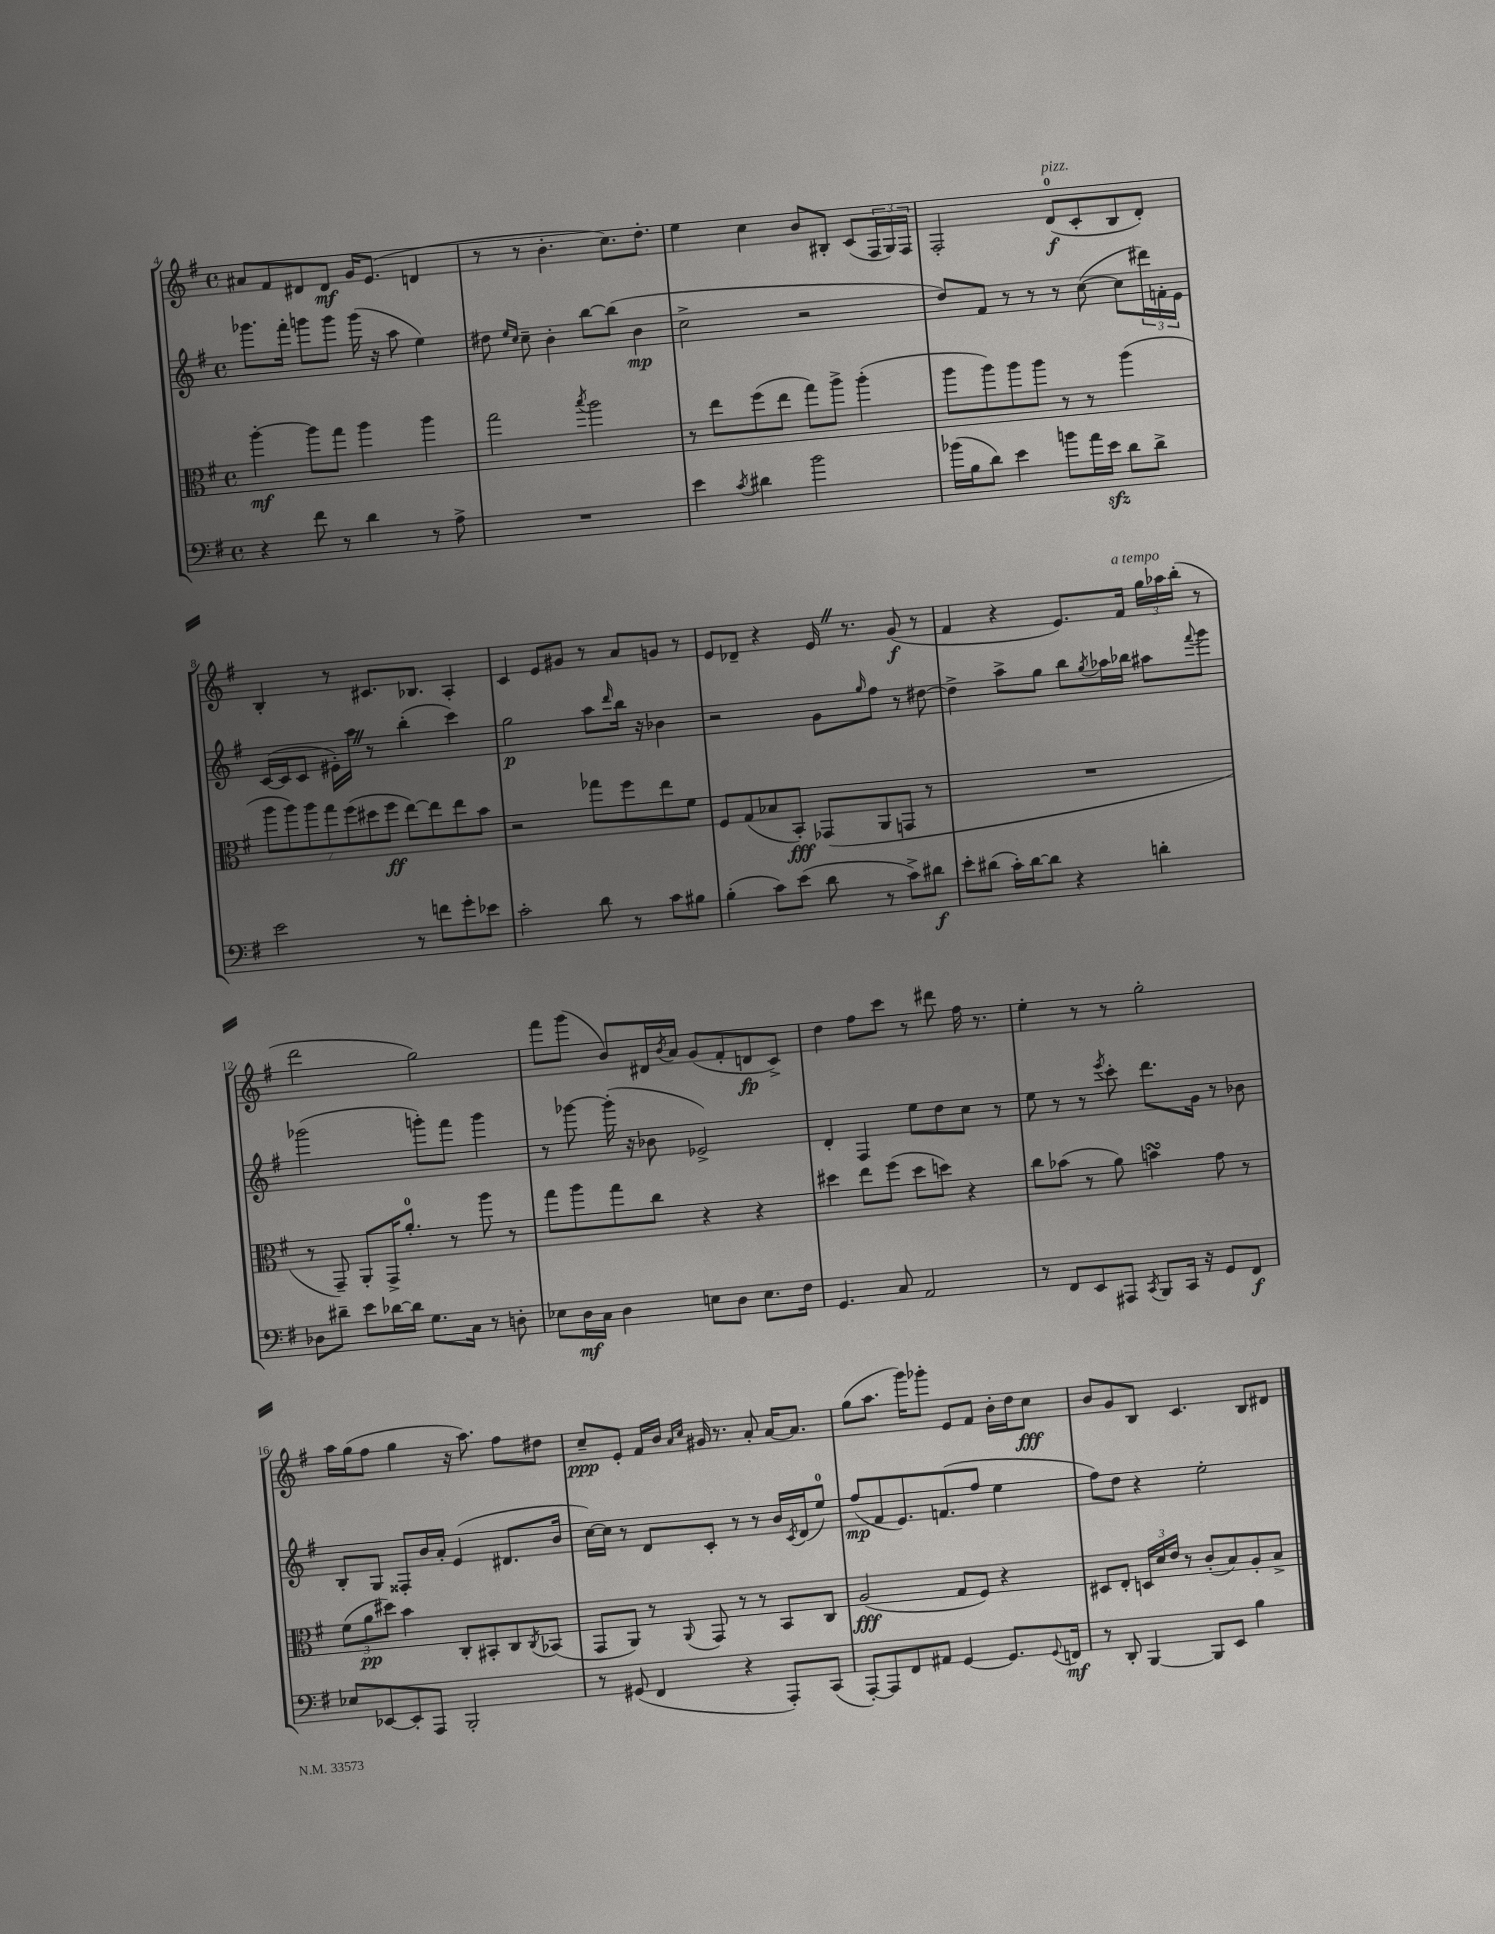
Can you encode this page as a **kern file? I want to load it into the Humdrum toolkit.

**kern	**kern	**kern	**kern
*staff4	*staff3	*staff2	*staff1
*clefF4	*clefC3	*clefG2	*clefG2
*k[f#]	*k[f#]	*k[f#]	*k[f#]
*M4/4	*M4/4	*M4/4	*M4/4
*met(c)	*met(c)	*met(c)	*met(c)
4r	[4aa'	8.ggg-	8a#
.	.	.	8f#
.	.	16fff#'	.
8f#	8aa]	8ggg	8d#
8r	8gg	8ggg	8d#
4d	4aa	(16ggg	16g
.	.	16r	(8.e
.	.	8aa	.
8r	4aa	4ee)	4d
8A^	.	.	.
=	=	=	=
1r	2gg	8dd#	8r
.	.	16qqee	.
.	.	16qqcc	.
.	.	8cc~	8r
.	.	4b'	4.b'
.	8qbb	.	.
.	2aa	[8bb	.
.	.	(8bb]	8.cc)
.	.	4b	.
.	.	.	8.dd'
=	=	=	=
4e	8r	2cc^	4ee
.	8ee	.	.
8qc	.	.	.
4d#	(8ff#	.	4cc
.	8ee	.	.
2b	8gg)	2r	8b
.	8aa^	.	8B#'
.	(4aa'	.	(8c
.	.	.	24F#
.	.	.	24G)
.	.	.	24F#
=	=	=	=
(16b-	8aa	8dd)	2F#'
16B	.	.	.
8d)	8aa)	8f#	.
4e	8aa	8r	.
.	8aa	8r	.
8b	8r	8r	(8d
16a	8r	([8cc	8c'
16e	.	.	.
8d	(4aa	8cc]	8B
8d^	.	24ddd#)	8d')
.	.	24f'	.
.	.	24e	.
=	=	=	=
2e	14aa	([16c	4B'
.	.	16c]	.
.	14aa)	.	.
.	.	8c	.
.	14aa	.	.
.	14gg	.	.
.	.	16e#')	8r
.	(14ff#	.	.
.	.	16aa	.
.	14dd#	.	.
.	.	8r	8.c#
.	14ff#	.	.
8r	[8ee)	(4bb'	.
.	.	.	8.B-
8f	8ee]	.	.
8g'	8ee	4ccc)	4A'
8e-	8b	.	.
=	=	=	=
2c'	2r	2gg	4c
.	.	.	8e
.	.	.	8g#
8d	8gg-	8aa	8r
.	.	16qqddd	.
8r	8ff#	16bb	8a
.	.	16r	.
8c	8ee	4b-	8g
8B#	8f#	.	8r
=	=	=	=
(4B'	8F#	2r	8e
.	(8G	.	8d-~
8c)	8B-	.	4r
(8e	8BB')	.	.
8d	(8GG-	8g	16e
.	.	.	8.r
.	.	16qqgg	.
8r	8AA	8ff#	.
8c^)	8GG	8r	(8g
8d#	8r	[8dd#	8r
=	=	=	=
8e'	1r	4dd#^]	4f#
(8d#	.	.	.
16c')	.	8aa^	4r
[16d#	.	.	.
8d#]	.	8gg	.
4r	.	8bb	8.e)
.	.	8qgg	.
.	.	16aa-	.
.	.	16bb-	16f#
4d'	.	8aa#	24gg
.	.	.	24aa-
.	.	.	(24bb'
.	.	8qqfff#	.
.	.	8ggg	8r
=	=	=	=
8D-	8r	(2ggg-	2ddd
8d#~	8GG~)	.	.
8e	8AA'	.	.
[16d-	16GG^	.	.
16d-]	8.a'	.	.
8.G	.	8ggg')	2gg)
.	8r	8fff#	.
16C	.	.	.
8r	8aa	4ggg	.
8D'	8r	.	.
=	=	=	=
8E-	8gg	8r	8fff#
16D	8aa	[8ggg-	(8ggg
16C	.	.	.
4D	8gg	(16ggg-']	8b)
.	.	16r	.
.	8cc	8b-	16d#
.	.	.	8qb
.	.	.	16a
8E	4r	2e-^)	(8g
8D	.	.	8f#'
8.E	4r	.	8d
.	.	.	8c^)
16F#	.	.	.
=	=	=	=
4.GG	4dd#	4d'	4dd
.	8ee	4F#	8ff#
8C	(8ff#	.	8ccc
2AA	8dd#	8ee	8r
.	8dd)	8dd	8ddd#
.	4r	8cc	16ff#
.	.	.	8.r
.	.	8r	.
=	=	=	=
8r	8cc	8ee	4ee'
8FF#	(8b-	8r	.
8EE	8r	8r	8r
.	.	8qeee	.
8AAA#	8a)	8ccc'	8r
8qCC	.	.	.
8BBB	4b	8.ddd	2gg'
16CC	.	.	.
16r	.	16g	.
8GG	8g	8r	.
8FF#	8r	8b-	.
=	=	=	=
8E-	(12f#	8B'	16aa
.	.	.	(16gg
.	12a	.	.
[8EE-	.	8G	8ff#
.	12dd#)	.	.
8EE-']	4b	8F##'	4gg
8AAA	.	16b	.
.	.	16a'	.
2BBB'	8C'	(4e	16r
.	.	.	8.aa)
.	8BB#'	.	.
.	8C	8.d#	8ff#
.	8qC	.	.
.	(8BB-	.	8dd#
.	.	16b	.
=	=	=	=
8r	8GG	[16cc)	8cc~
.	.	16cc]	.
(8GG#	8AA)	8r	8e'
4FF#	8r	8d	16f#
.	.	.	16b
.	.	.	16qqa
.	8qqAA	.	16qqcc
.	8GG	8c'	16g#
.	.	.	8.r
4r	8r	8r	.
.	8r	8r	8a'
8AAA')	8BB	16b	[16a
.	.	8qc	.
.	.	(16d	8.a]
(8CC	8C	8ee)	.
=	=	=	=
[8AAA')	(2A	(8ff#	(8gg
8AAA]	.	8f#	8.aa
8FF#	.	8.e)	.
.	.	.	16ggg)
8AA#	.	.	8ggg-'
.	.	(8.f	.
[4GG	8G	.	8e
.	8F#)	8ff#	8f#
8.GG]	4r	4ee	16b'
.	.	.	16dd
.	.	.	8cc
8qqGG	.	.	.
16FF	.	.	.
=	=	=	=
8r	8D#	8ff#)	8b
8DD'	8E'	8dd	8g
[4BBB	24D	4r	8B
.	24d	.	.
.	24e	.	.
.	8r	.	4.c
8BBB]	(8c'	2ee'	.
8EE	8B)	.	.
4B	8A'	.	8B
.	8B^	.	8d#
==	==	==	==
*-	*-	*-	*-
